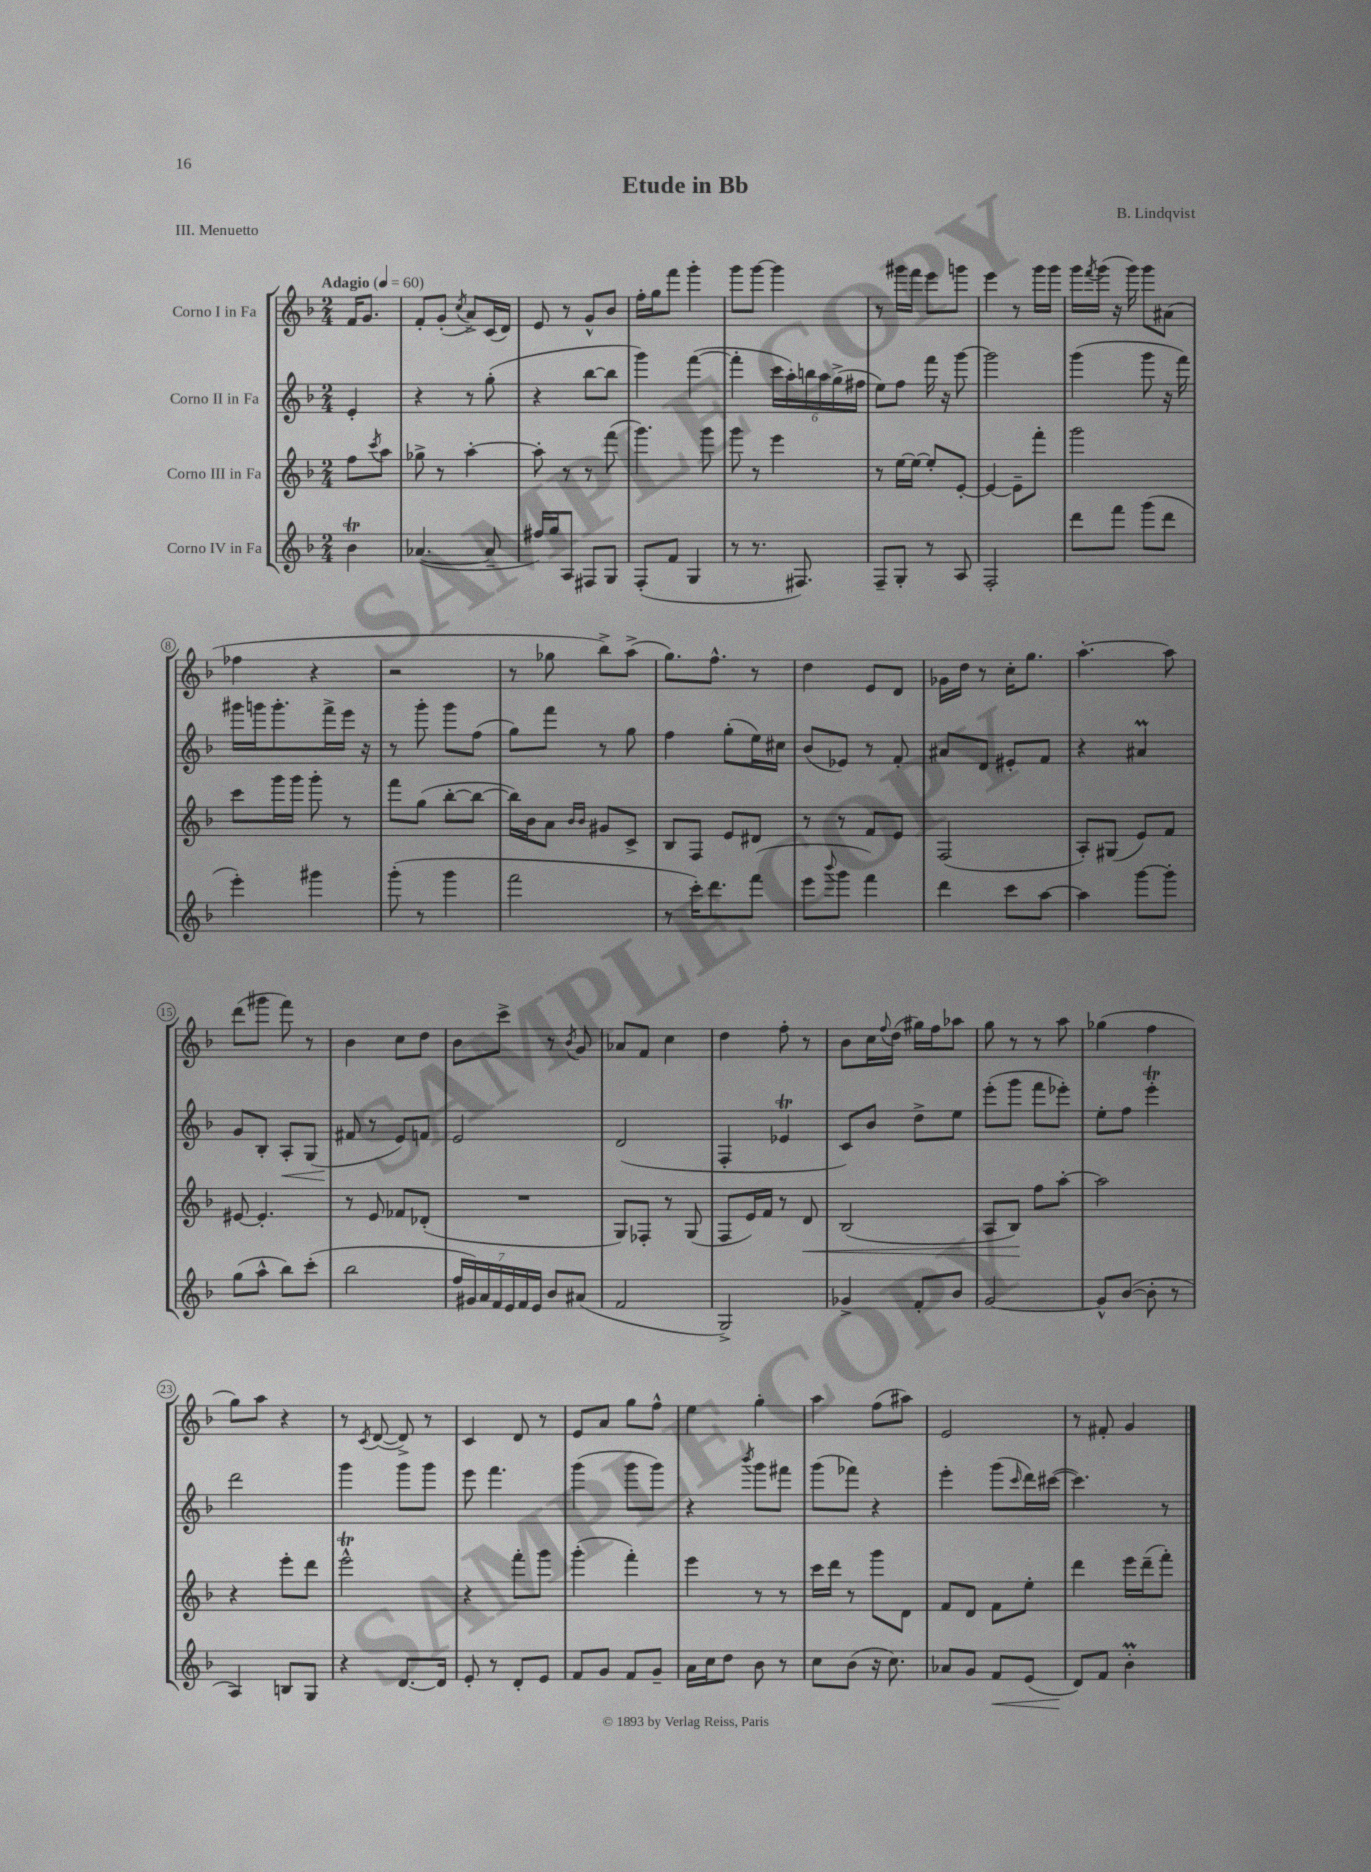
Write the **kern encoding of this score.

**kern	**kern	**kern	**kern
*staff4	*staff3	*staff2	*staff1
*clefG2	*clefG2	*clefG2	*clefG2
*k[b-]	*k[b-]	*k[b-]	*k[b-]
*M2/4	*M2/4	*M2/4	*M2/4
*MM60	*MM60	*MM60	*MM60
4b-\	8ff\L	4e'/	16f/LK
.	.	.	8.g/J
.	8qccc/	.	.
.	8aa\J	.	.
=	=	=	=
([4.a-/	8gg-^\	4r	8f'/L
.	8r	.	(8g'/J
.	.	.	8qcc/
.	[4aa'\	8r	8a^/L)
8a-~/]	.	(8gg'\	(16c/L
.	.	.	16d/JJ)
=	=	=	=
16ff#/LL)	8aa'\]	4r	8e/
16gg/J	.	.	.
8A/J	8r	.	8r
8F#/L	8r	[8bb-\L	8g^^/L
8G/J	(8fff\	8bb-\]J	8b-/J
=	=	=	=
(8F'/L	4.ggg\)	4ggg\)	16ff'\LL
.	.	.	16gg\J
8f/J	.	.	8fff\J
4G/	.	([4fff\	4ggg'\
.	8ggg\	.	.
=	=	=	=
8r	8ggg\	4fff'\]	8ggg\L
8.r	8r	.	[8ggg\J
.	4eee\	24ccc\LL	4ggg\]
.	.	24aa'\)	.
8.F#/)	.	.	.
.	.	24bb\	.
.	.	24aa\	.
.	.	(24gg^\	.
.	.	24ff#\JJ	.
=	=	=	=
8F~/L	8r	8ee\L)	8r
8G'/J	[16ee\LL	8ff\J	16ggg#\LL
.	16ee\_JJ	.	16fff\JJ
8r	8ee'/]L	16fff\	8eee\L
.	.	16r	.
8A/	[8e'/J	[8ggg\	8ggg\J
=	=	=	=
2F'/	4e/_	2ggg\]	4eee\
.	8e~\]L	.	8r
.	8fff'\J	.	16ggg\LL
.	.	.	16ggg\JJ
=	=	=	=
8ddd\L	2ggg\	(4ggg\	16ggg\LL
.	.	.	8qfff/
.	.	.	(16ggg\JJ
8fff\J	.	.	16r
.	.	.	16ggg\)
(8ggg\L	.	8ggg\	8ggg\L
8ddd\J	.	16r	(8a#\J
.	.	16fff\)	.
=	=	=	=
4eee'\)	8ccc\L	16ggg#\LL	4ff-\
.	.	16ggg\J	.
.	16ggg\L	8.ggg'\	.
.	16ggg\JJ	.	.
4ggg#\	8ggg'\	.	4r
.	.	16fff^\L	.
.	8r	16eee\JJ	.
.	.	16r	.
=	=	=	=
(8ggg'\	8fff\L	8r	2r
8r	(8gg\J	8ggg'\	.
4ggg\	[8bb-'\L	8ggg\L	.
.	8bb-\_J	(8ff\J	.
=	=	=	=
2fff\	16bb-\]LL)	8gg\L)	8r
.	16b-\J	.	.
.	8a\J	8fff\J	8gg-\
.	16qqb-/LL	.	.
.	16qqb-/JJ	.	.
.	8g#/L	8r	8bb-^\L)
.	8c^/J	8gg\	(8aa^\J
=	=	=	=
8r	8B-/L	4ff\	8.gg\L)
16ccc'\LK)	8F/J	.	.
8.ddd\	.	.	8.ff^^\J
.	8e/L	(8gg'\L	.
(8fff\J	8d#/J	16ee\L)	8r
.	.	16cc#\JJ	.
=	=	=	=
8eee\L	8r	(8b-/L	4dd\
8qqbbb-/	.	.	.
8ggg\J	8r	8e-/J)	.
4fff\)	8f/L	8r	8e/L
.	8e/J	8f'/	8d/J
=	=	=	=
4ddd\	(2F/	8a#/L	16g-\LL
.	.	.	16dd\JJ
.	.	8d/J	8r
8ccc\L	.	8e#'/L	16cc'\LK
.	.	.	8.gg\J
[8aa\J	.	8f/J	.
=	=	=	=
4aa\]	8A'/L)	4r	[4.aa'\
.	(8G#/J	.	.
[8ggg\L	8e/L)	4a#/	.
8ggg'\]J	8f/J	.	8aa\]
=	=	=	=
(8gg\L	[8e#/	8g/L	(8ddd\L
8aa^^\J	4.e#'/]	8B-'/J	8ggg#\J
8bb-\L)	.	8A'/L	8fff\)
(8ccc'\J	.	(8G/J	8r
=	=	=	=
2bb-\	8r	8f#/	4b-\
.	8e/	8r	.
.	8f-/L	8e/L)	8cc\L
.	(8d-'/J	8f/J	8dd\J
=	=	=	=
28ff/LL	2r	2e/	8b-\L
28g#/)	.	.	.
28a/	.	.	.
28f/	.	.	.
.	.	.	8ccc^\J
28e/	.	.	.
28f/	.	.	.
28e/JJ	.	.	.
8b-/L	.	.	8r
.	.	.	8qb-/
(8a#/J	.	.	8g/
=	=	=	=
2f/	8G/L)	(2d/	8a-/L
.	8F-'/J	.	8f/J
.	8r	.	4cc\
.	(8G/	.	.
=	=	=	=
2G^/)	8F/L	4F'/	4dd\
.	16e/L)	.	.
.	16f/JJ	.	.
.	8r	4e-/	8ff'\
.	8d/	.	8r
=	=	=	=
4g-^/	(2B-/	8c/L)	8b-\L
.	.	8b-/J	16cc\L
.	.	.	8qqff/
.	.	.	(16dd\JJ
8f'/L	.	8dd^\L	16gg#\LL)
.	.	.	16ff\J
8b-/J	.	8ee\J	8aa-\J
=	=	=	=
[2g/	8A/L	(8eee'\L	8gg\
.	8B-/J)	8ggg\J	8r
.	8ff\L	8fff\L	8r
.	[8aa'\J	8eee-'\J)	8aa\
=	=	=	=
8g^^/]L	2aa\]	8ee'\L	(4gg-\
([8b-/J	.	8ff\J	.
8b-'\]	.	4eee'\	4ff\
8r	.	.	.
=	=	=	=
4A/)	4r	2ddd\	8gg\L)
.	.	.	8aa\J
8B/L	8eee'\L	.	4r
8G/J	8ddd\J	.	.
=	=	=	=
4r	2eee^^\	4ggg\	8r
.	.	.	8qc/
.	.	.	([8d/
[8.d/L	.	8ggg\L	8d^/])
.	.	8ggg\J	8r
16d/]Jk	.	.	.
=	=	=	=
8e'/	4r	8eee\	4c/
8r	.	4.fff\	.
8d'/L	8fff'\L	.	8d/
8e/J	8ggg\J	.	8r
=	=	=	=
8f/L	(4ggg'\	(4ggg\	8e/L
8g/J	.	.	8a/J
8f/L	4fff'\)	8ggg\L	8gg\L
8g~/J	.	8ggg\J)	8ff^^\J
=	=	=	=
16a\LL	4eee\	4r	4ee\
16cc\J	.	.	.
8dd\J	.	.	.
.	.	8qbbb-/	.
8b-\	8r	8ggg\L	4gg'\
8r	8r	8fff#\J	.
=	=	=	=
8cc\L	16ccc\LL	(8ggg\L	4aa\
.	16ddd\JJ	.	.
(8b-\J	8r	8fff-\J)	.
16r	8ggg\L	4r	(8ff\L
8.cc\)	.	.	.
.	8d\J	.	8aa#\J)
=	=	=	=
8a-/L	8f/L	4eee'\	2e/
8g/J	8d/J	.	.
8f/L	8f\L	(8ggg\L	.
.	.	16qqccc/	.
(8e/J	8ee'\J	16ddd\L)	.
.	.	([16ccc#\JJ	.
=	=	=	=
8d/L)	4ddd\	4.ccc#\])	8r
8f/J	.	.	8f#'/
4b-'\	16eee\LL	.	4g/
.	(16ddd~\J	.	.
.	8fff'\J)	8r	.
==	==	==	==
*-	*-	*-	*-
